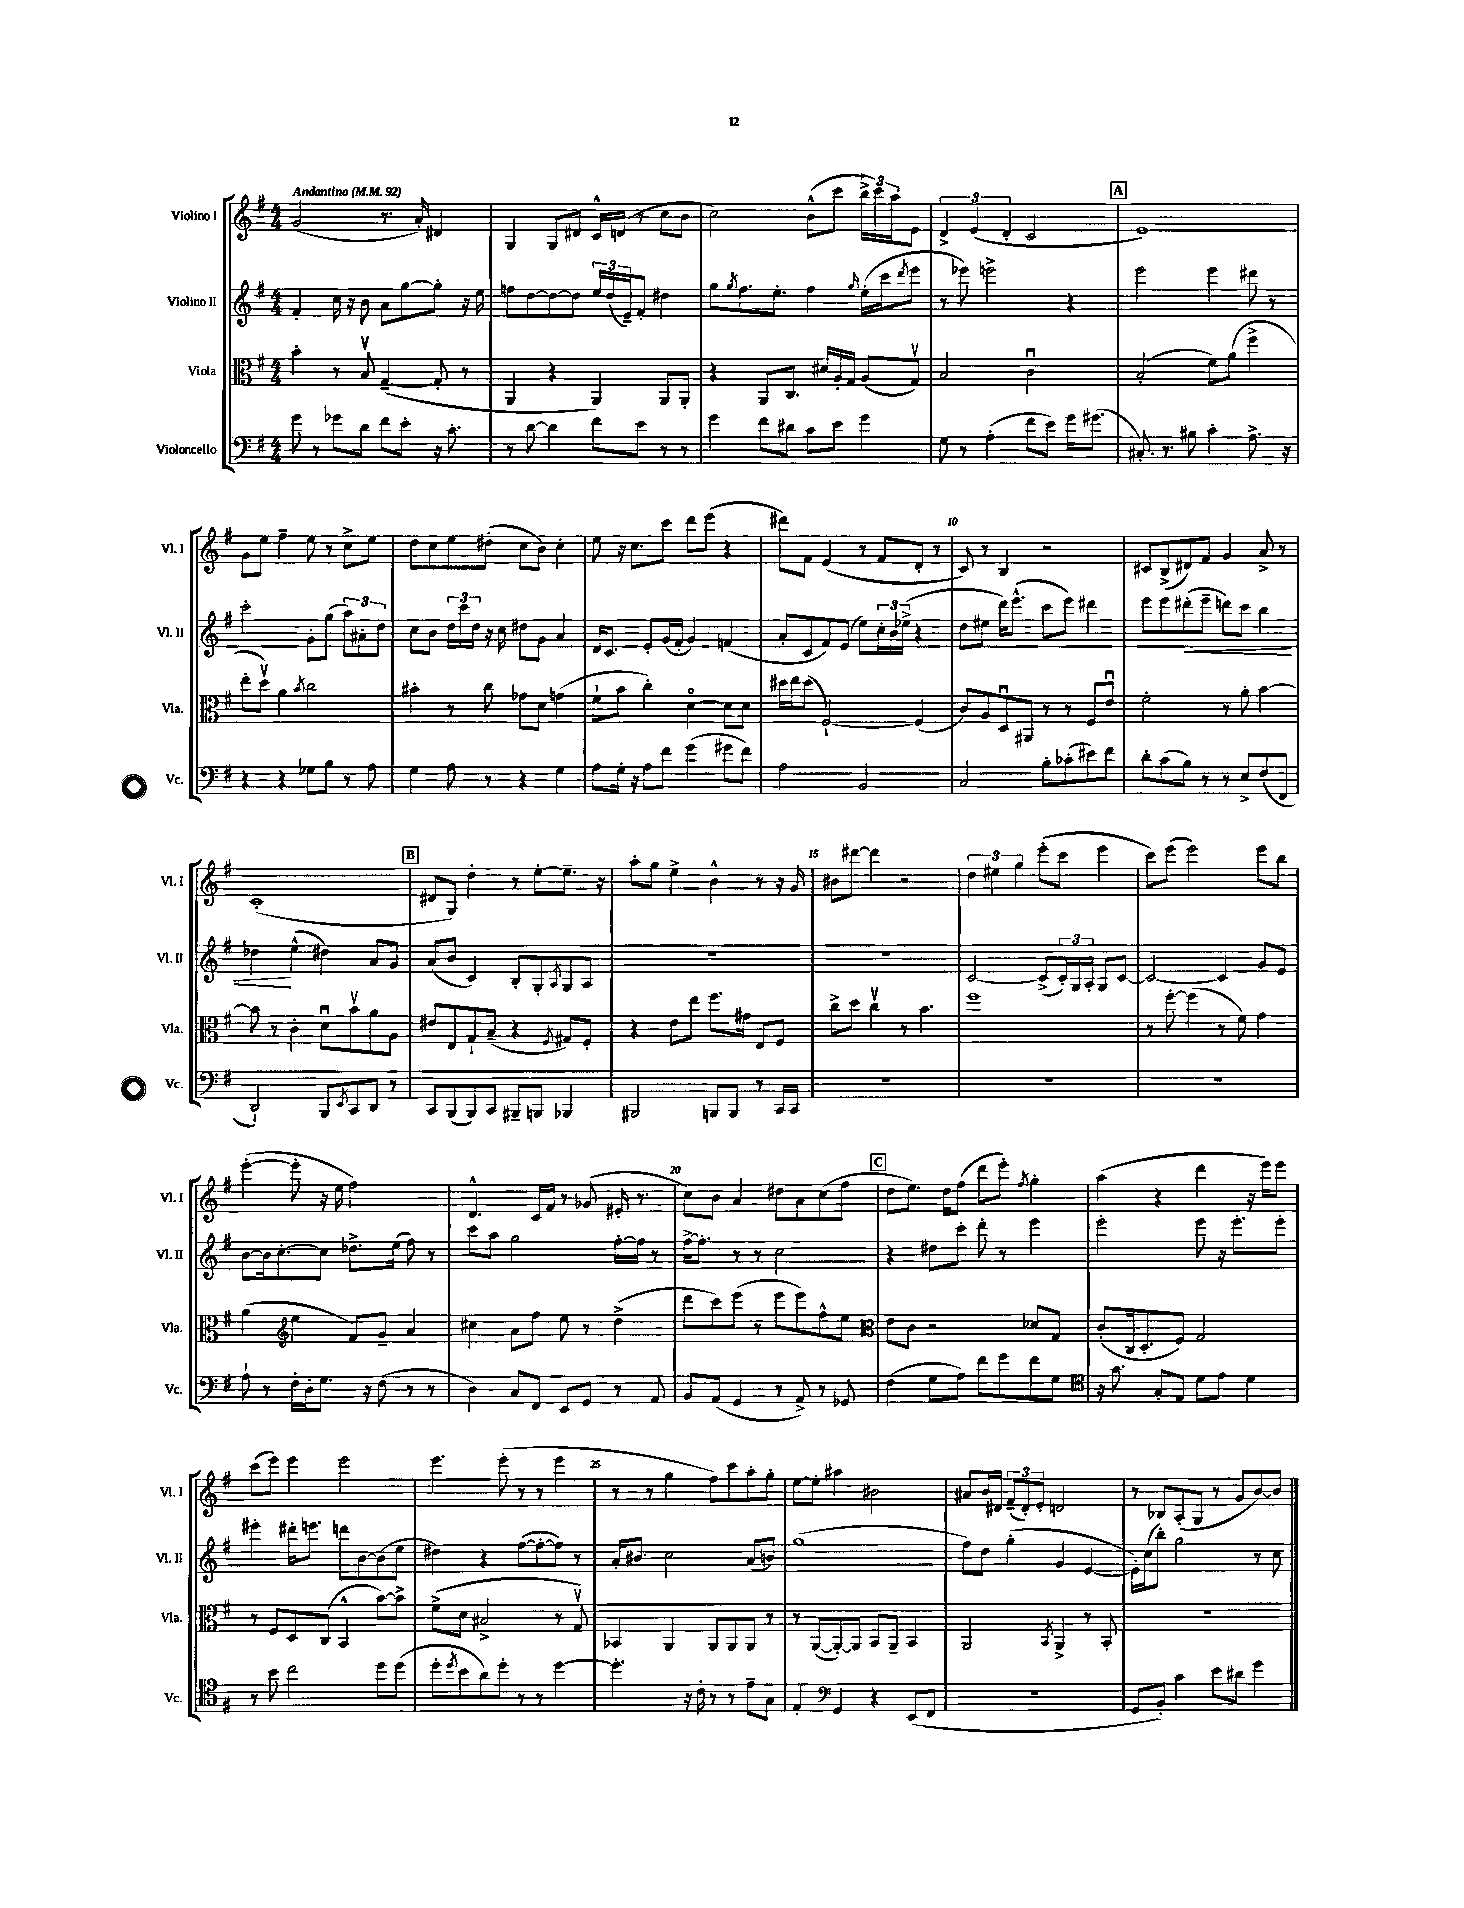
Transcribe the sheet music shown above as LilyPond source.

<<
\new StaffGroup <<
\new Staff = "s0" \with { instrumentName = "Violino I" shortInstrumentName = "Vl. I" } {
    \clef treble \key g \major \numericTimeSignature \time 4/4 \tempo "Andantino" 4 = 92
    g'2( r8. a'16-.) dis'4 |
    g4 g8 dis'8 c'16-^ d'16( r8 c''8 b'8 |
    c''2) b'8-^( c'''8 \tuplet 3/2 { b''16->) c'''16 a''16 } e'8 |
    \tuplet 3/2 { d'4-> e'4( d'4-. } c'2 |
    \mark \markup { \box "A" } e'1) |
    g'8 e''8 fis''4-- e''8 r8 c''8-> e''8 |
    d''8 c''8 e''8 dis''8-.( c''8 b'8) c''4-. |
    e''8 r16 c''8. c'''8 d'''8 e'''8( r4 |
    dis'''8) fis'8 e'4( r8 fis'8 d'8-. r8 |
    c'8) r8 b4 r2 |
    cis'8 b8->( dis'8) fis'8 g'4 a'8-> r8 |
    c'1-.( |
    \mark \markup { \box "B" } dis'8 g8) d''4-. r8 e''8~-. e''8.-- r16 |
    a''8-. g''8 e''4-> b'4-^ r8 r16 g'16 |
    bis'8 dis'''8~ dis'''4 r2 |
    \tuplet 3/2 { d''4 eis''4 g''4 } e'''8-.( c'''8 e'''4 |
    c'''8) e'''8( e'''2) e'''8 b''8 |
    e'''4~-.( e'''8-. r16 e''16 fis''2) |
    d'4.-^ c'16 fis'16 r8 ges'8( eis'16-. r8. |
    c''8) b'8 a'4 dis''8 a'8 c''8( fis''8 |
    \mark \markup { \box "C" } d''8 e''8.) d''16 fis''8( d'''8 e'''8-.) \acciaccatura { fis''8 } g''4-. |
    a''4( r4 d'''4 r16 e'''16) e'''8 |
    c'''8( e'''8) e'''4 e'''2 |
    e'''4. e'''8-.( r8 r8 e'''4 |
    r8 r8 g''4 fis''8) c'''8 a''8-. g''8-. |
    e''8~ e''8-. ais''4 bis'2 |
    ais'8 b'16 dis'16 \tuplet 3/2 { fis'8--( dis'8-.) e'8-. } d'2 |
    r8 bes8 a8-.( g8 r8 g'8 b'8~) b'8 \bar "|." |
}
\new Staff = "s1" \with { instrumentName = "Violino II" shortInstrumentName = "Vl. II" } {
    \clef treble \key g \major \numericTimeSignature \time 4/4
    fis'4-. c''16 r16 b'8 a'8 g''8~ g''8-. r16 e''16 |
    f''8 d''8~ d''8~ d''8 \tuplet 3/2 { e''16 d''16( e'16--) } fis'8-. dis''4 |
    g''8 \acciaccatura { g''8 } fis''8. e''8.-. fis''4 \grace { g''16 } e''16-.( c'''16 \acciaccatura { d'''8 } e'''8 |
    r8 ees'''8) e'''2-> r4 |
    \mark \markup { \box "A" } e'''2 e'''4 dis'''8 r8 |
    c'''2-. g'8-. g''8( \tuplet 3/2 { a''8) ais'8-. d''8 } |
    c''8 b'8 \tuplet 3/2 { d''16 c'''16 d''16 } r16 c''16 dis''8 g'8 a'4 |
    d'16 c'8. e'8-. g'16( fis'16-. g'4) f'4( |
    a'8-. c'8 fis'8) e'8( e''8) \tuplet 3/2 { c''16-. b'16 ees''16->( } r4 |
    d''8 eis''8 d'''16) e'''8.-^( c'''8 e'''8) dis'''4 |
    e'''8 e'''8 dis'''8-.\<( e'''8-- d'''8) c'''8 b''4 |
    des''4\! e''4-^( dis''4) a'8 g'8 |
    \mark \markup { \box "B" } a'8( b'8 c'4) b8-. g8-. \acciaccatura { a8 } g8 a8 |
    R1 |
    R1 |
    c'2~ c'8->( \tuplet 3/2 { c'16-.) g16 a16-. } g8 c'8~ |
    c'2~ c'4 g'8 e'8 |
    b'8~ b'16 c''8.~-. c''8 des''8.-> e''16( fis''8) r8 |
    c'''8 a''8 g''2 fis''16~-. fis''16 r8 |
    fis''16~-> fis''8.-. r8 r8 c''2 |
    \mark \markup { \box "C" } r4 dis''8 c'''8-. d'''8-. r8 e'''4 |
    e'''2-. e'''8 r16 e'''8.-. e'''8-. |
    eis'''4-. dis'''16-. e'''8. d'''8 b'8~ b'8( e''8 |
    dis''4) r4 fis''8~( fis''8~-. fis''8) r8 |
    a'16-. bis'8. c''2 a'8( b'8) |
    g''1( |
    fis''8) d''8 g''4-.( g'4 e'4~ |
    e'16-.) c''16( b''8-.) g''2 r8 c''8 \bar "|." |
}
\new Staff = "s2" \with { instrumentName = "Viola" shortInstrumentName = "Vla." } {
    \clef alto \key g \major \numericTimeSignature \time 4/4
    b'4-. r8 b8\upbow g4~--( g8-. r8 |
    a,4 r4 a,4) a,8 a,8-. |
    r4 a,8 c8. dis'16 a16-. g16 a8( g8\upbow) |
    b2 c'2\downbow |
    \mark \markup { \box "A" } b2-.( fis'8) a'8( fis''4-> |
    e''8-. d''8\upbow) a'4 \acciaccatura { b'8 } c''2 |
    bis'4-. r8 c''8 ges'8 d'8 g'4( |
    fis'8-! b'8 c''4-.) d'4~\flageolet d'8 d'8 |
    dis''16 e''16 dis''8( fis2~-!) fis4( |
    c'8) a8 d8\downbow ais,8 r8 r8 fis8 e'8\downbow |
    fis'2-. r8 a'8-. b'4~ |
    b'8 r8 c'4-. d'8\downbow b'8\upbow a'8 a8 |
    \mark \markup { \box "B" } eis'8 e8 g8-! b8--( r4 \acciaccatura { fis8 } gis8) fis8-. |
    r4 e'8 e''8 fis''8. gis'16 e8 fis8 |
    c''8-> d''8 c''4\upbow r8 b'4. |
    fis''1 |
    r8 fis''8~-. fis''4( r8 fis'8) g'4 |
    a'4( \clef treble e''4 fis'8) g'8-- a'4 |
    cis''4 a'8 fis''8 e''8 r8 d''4->( |
    d'''8 c'''8) e'''8( r8 e'''8 e'''8) fis''8-^ e''8 |
    \mark \markup { \box "C" } \clef alto e'8 c'8 r2 des'8 g8 |
    c'8-.( c16 d8.-. fis8) g2 |
    r8 fis8 d8 c8( b,4-^ b'8~) b'8-> |
    fis'8->( d'8 bis2-> r8 g8\upbow) |
    bes,4 a,4 a,8 a,8 a,8 r8 |
    r8 a,8~( a,8~-.) a,8 b,8 a,8-- b,4 |
    a,2 \acciaccatura { b,8 } a,4-> r8 b,8-. |
    R1 \bar "|." |
}
\new Staff = "s3" \with { instrumentName = "Violoncello" shortInstrumentName = "Vc." } {
    \clef bass \key g \major \numericTimeSignature \time 4/4
    g'8 r8 ges'8 d'8 fis'8 e'8-. r16 c'8.-. |
    r8 d'8~ d'4 fis'8 e'8 r8 r8 |
    g'4 fis'8 dis'8 c'8 e'8 g'4 |
    g8 r8 a4-.( fis'8 e'8) g'16 gis'8.( |
    \mark \markup { \box "A" } cis8.-.) r8. bis8 c'4-. a8.-> r16 |
    r4 r4 ges8 b8 r8 a8 |
    g4 a8 r8 r4 g4 |
    a8 g16-. r16 a8 fis'8 g'4( gis'8 fis'8) |
    a2 b,2 |
    c2 b8-. ces'8-.( eis'8) fis'8 |
    d'8-. c'8( b8) r8 r8 e8-> fis8( fis,8 |
    d,2-!) b,,8 \acciaccatura { e,8 } c,8 d,8 r8 |
    \mark \markup { \box "B" } c,8 b,,8( b,,8) c,8 bis,,8-- b,,8 bes,,4 |
    bis,,2 b,,8 b,,8 r8 c,16 c,16 |
    R1 |
    R1 |
    R1 |
    a8-! r8 fis16-. d16-. g8. r16 fis8( r8 r8 |
    d4) c8 fis,8 e,8 g,8 r8 a,8 |
    b,8 a,8( g,4 r8 a,8->) r8 ges,8 |
    \mark \markup { \box "C" } fis4( g8 a8) fis'8 g'8 fis'8 g8 |
    \clef tenor r16 g'8. g8-. e8 d'8 e'8 d'4 |
    r8 b'8 c''2 d''8 d''8( |
    d''8-. \acciaccatura { d''8 } b'8 a'8) d''8-. r8 r8 d''4~ |
    d''4.-. r16 c'16-. r8 r8 e'8-- g8 |
    e4-. \clef bass g,4 r4 e,8( fis,8 |
    r1 |
    g,8 b,8-.) c'4 e'8 dis'8 g'4 \bar "|." |
}
>>
>>
\layout { \context { \Score \override BarNumber.break-visibility = ##(#f #t #t) barNumberVisibility = #(every-nth-bar-number-visible 5) } }
